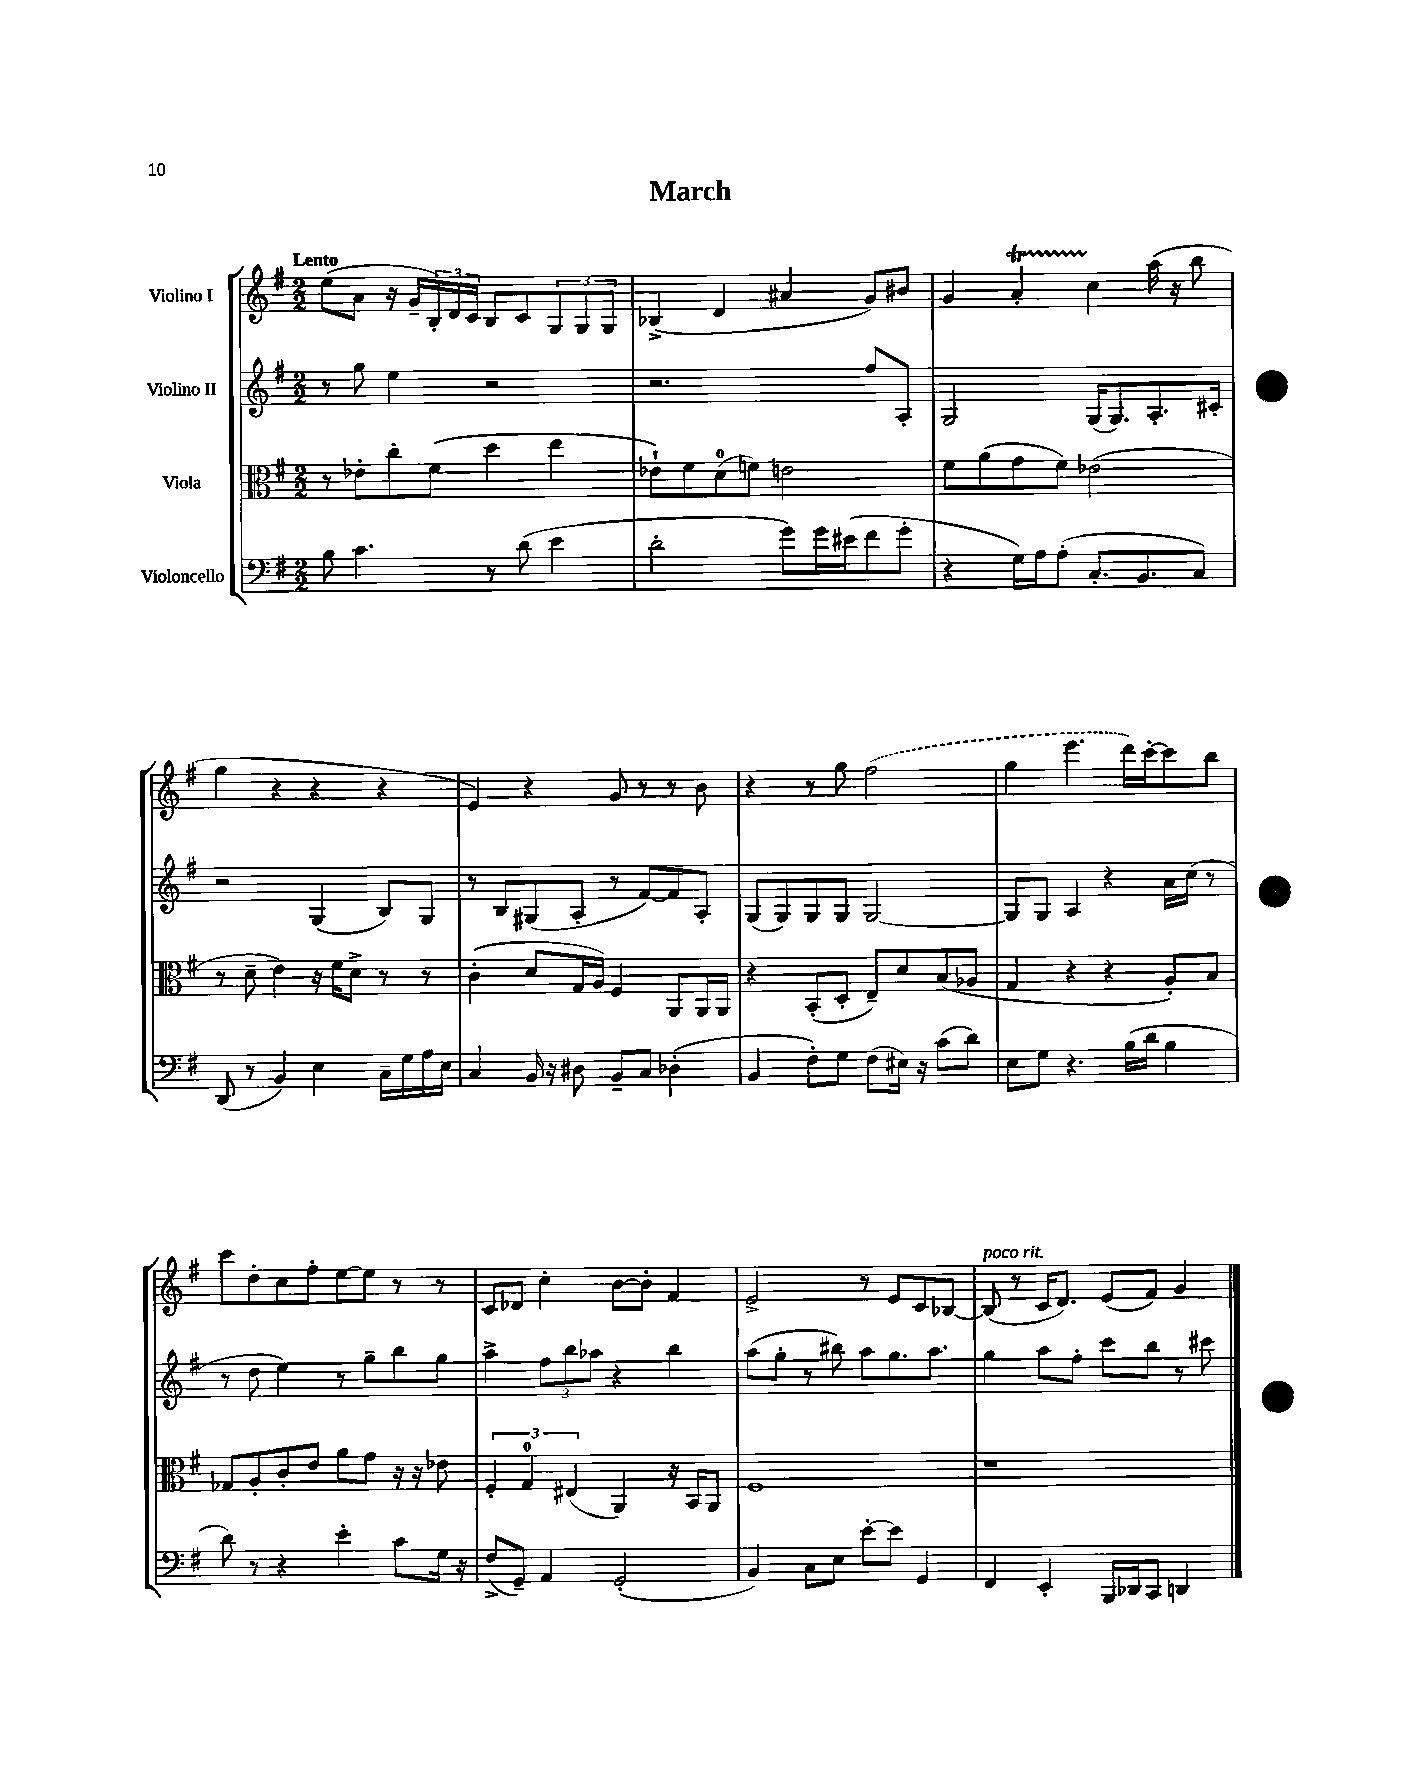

**kern	**kern	**kern	**kern
*part4	*part3	*part2	*part1
*staff4	*staff3	*staff2	*staff1
*I"Violoncello	*I"Viola	*I"Violino II	*I"Violino I
*clefF4	*clefC3	*clefG2	*clefG2
*k[f#]	*k[f#]	*k[f#]	*k[f#]
*M2/2	*M2/2	*M2/2	*M2/2
=1	=1	=1	=1
!	!	!	!LO:TX:a:B:t=Lento
8B\	8r	8r	(8ee\L
4.c\	8e-X'\L	8gg\	8a\J
.	8cc'\	4ee\	16r
.	.	.	16g~/LL
.	(8f#\J	.	24B'/)
.	.	.	24d/
.	.	.	24c/JJ
8r	4dd\	2r	8B/L
(8d\	.	.	8c/
4e\	4ee\	.	12G/
.	.	.	12G/
.	.	.	12G/J
=2	=2	=2	=2
2d'\	8e-X`\L)	2.r	(4B-X^/
.	8f#\	.	.
.	(8d\	.	4d/
.	8fn\J)	.	.
8g\L)	2en\	.	4a#X/
16g\L	.	.	.
(16e#X\J	.	.	.
8f#\	.	8ff#/L	8g/L)
8g'\J	.	8A'/J	8b#X/J
=3	=3	=3	=3
4r	8f#\L	2G/	4g/
.	(8a\	.	.
16G\LL)	8g\	.	4aT'/
16A\J	.	.	.
(8A'\J	8f#\J)	.	.
8.C'/L	(2e-X\	(16G/KL	4cc\
.	.	8.G/)	.
8.BB/	.	.	.
.	.	8.A'/	(16aa\
.	.	.	16r
8C/J)	.	.	8bb\
.	.	16c#X'/Jk	.
!!LO:LB:g=z
=4	=4	=4	=4
(8DD/	8r	2r	4gg\
8r	8d~\	.	.
4BB/)	4e\)	.	4r
4E\	16r	(4G/	4r
.	16f#\KL	.	.
.	8d^\J	.	.
16C~\LL	8r	8B/L)	4r
16G\	.	.	.
16A\	8r	8G/J	.
16E\JJ	.	.	.
=5	=5	=5	=5
4C/	(4c'\	8r	4e/)
.	.	8B/L	.
16BB/	8d/L	(8G#X/	4r
16r	.	.	.
8D#X\	16G/L	8A'/J	.
.	16A/JJ)	.	.
8BB~/L	4F#/	8r	8g/
8C/J	.	[8f#/L)	8r
(4D-X'\	8AA/L	8f#/]	8r
.	16AA/L	8A'/J	8b\
.	16AA/JJ	.	.
=6	=6	=6	=6
4BB/	4r	(8G/L	4r
.	.	8G/)	.
8F#'\L)	(8BB'/L	8G/	8r
8G\J	8D'/J	8G/J	8gg\
(8F#\L	8E~/L)	[2G/	(2ff#\
16E#X\Jk)	8d/	.	.
16r	.	.	.
(8c\L	(8B/	.	.
8d\J)	8A-X/J	.	.
=7	=7	=7	=7
8E\L	4G/	8G/L]	4gg\
8G\J	.	8G/J	.
4.r	4r	4A/	4.eee\
.	4r	4r	.
(16B\LL	.	.	16ddd\LL)
16d\JJ	.	.	[16ccc'\J
4B\	8A'/L)	16a\LL	8ccc\]
.	.	(16cc\JJ	.
.	8B/J	8r	8bb\J
!!LO:LB:g=z
=8	=8	=8	=8
8d\)	8G-X/L	8r	8ccc\L
8r	8A'/	8dd\	8dd'\
4r	8c'/	4ee\)	8cc\
.	8e/J	.	8ff#'\J
4e'\	8a\L	8r	[8ee\L
.	8g\J	8gg~\L	8ee\J]
8c\L	16r	8bb\	8r
.	16r	.	.
16G\Jk	8e-X\	8gg\J	8r
16r	.	.	.
=9	=9	=9	=9
(8F#^/L	6F#'/	4aa^\	8c/L
8GG~/J)	.	.	8d-X/J
.	6G/	.	.
4AA/	.	12ff#\L	4cc'\
.	(6E#X/	12bb\	.
.	.	12aa-X\J	.
(2GG'/	4AA/)	4r	[8b\L
.	.	.	8b'\J]
.	16r	4bb\	4f#/
.	16BB/KL	.	.
.	8AA/J	.	.
=10	=10	=10	=10
4BB/)	1F#	(8aa\L	2e^/
.	.	8gg'\J	.
8C\L	.	8r	.
8E\J	.	8bb#X\)	.
[8e'\L	.	8aa\L	8r
8e\J]	.	8.gg\	8e/L
4GG/	.	.	8c/
.	.	8.aa\J	.
.	.	.	[8B-X/J
=11	=11	=11	=11
!	!	!	!LO:TX:a:i:t=poco rit.
4FF#/	1r	4gg\	(8B-/]
.	.	.	8r
4EE'/	.	8aa\L	16c/KL
.	.	.	8.d/J)
.	.	8ff#'\J	.
16BBB/LL	.	8ccc\L	(8e/L
16DD-X/J	.	.	.
8CC/J	.	8bb\J	8f#/J)
4DDn/	.	8r	4g/
.	.	8ccc#X\	.
==	==	==	==
*-	*-	*-	*-
